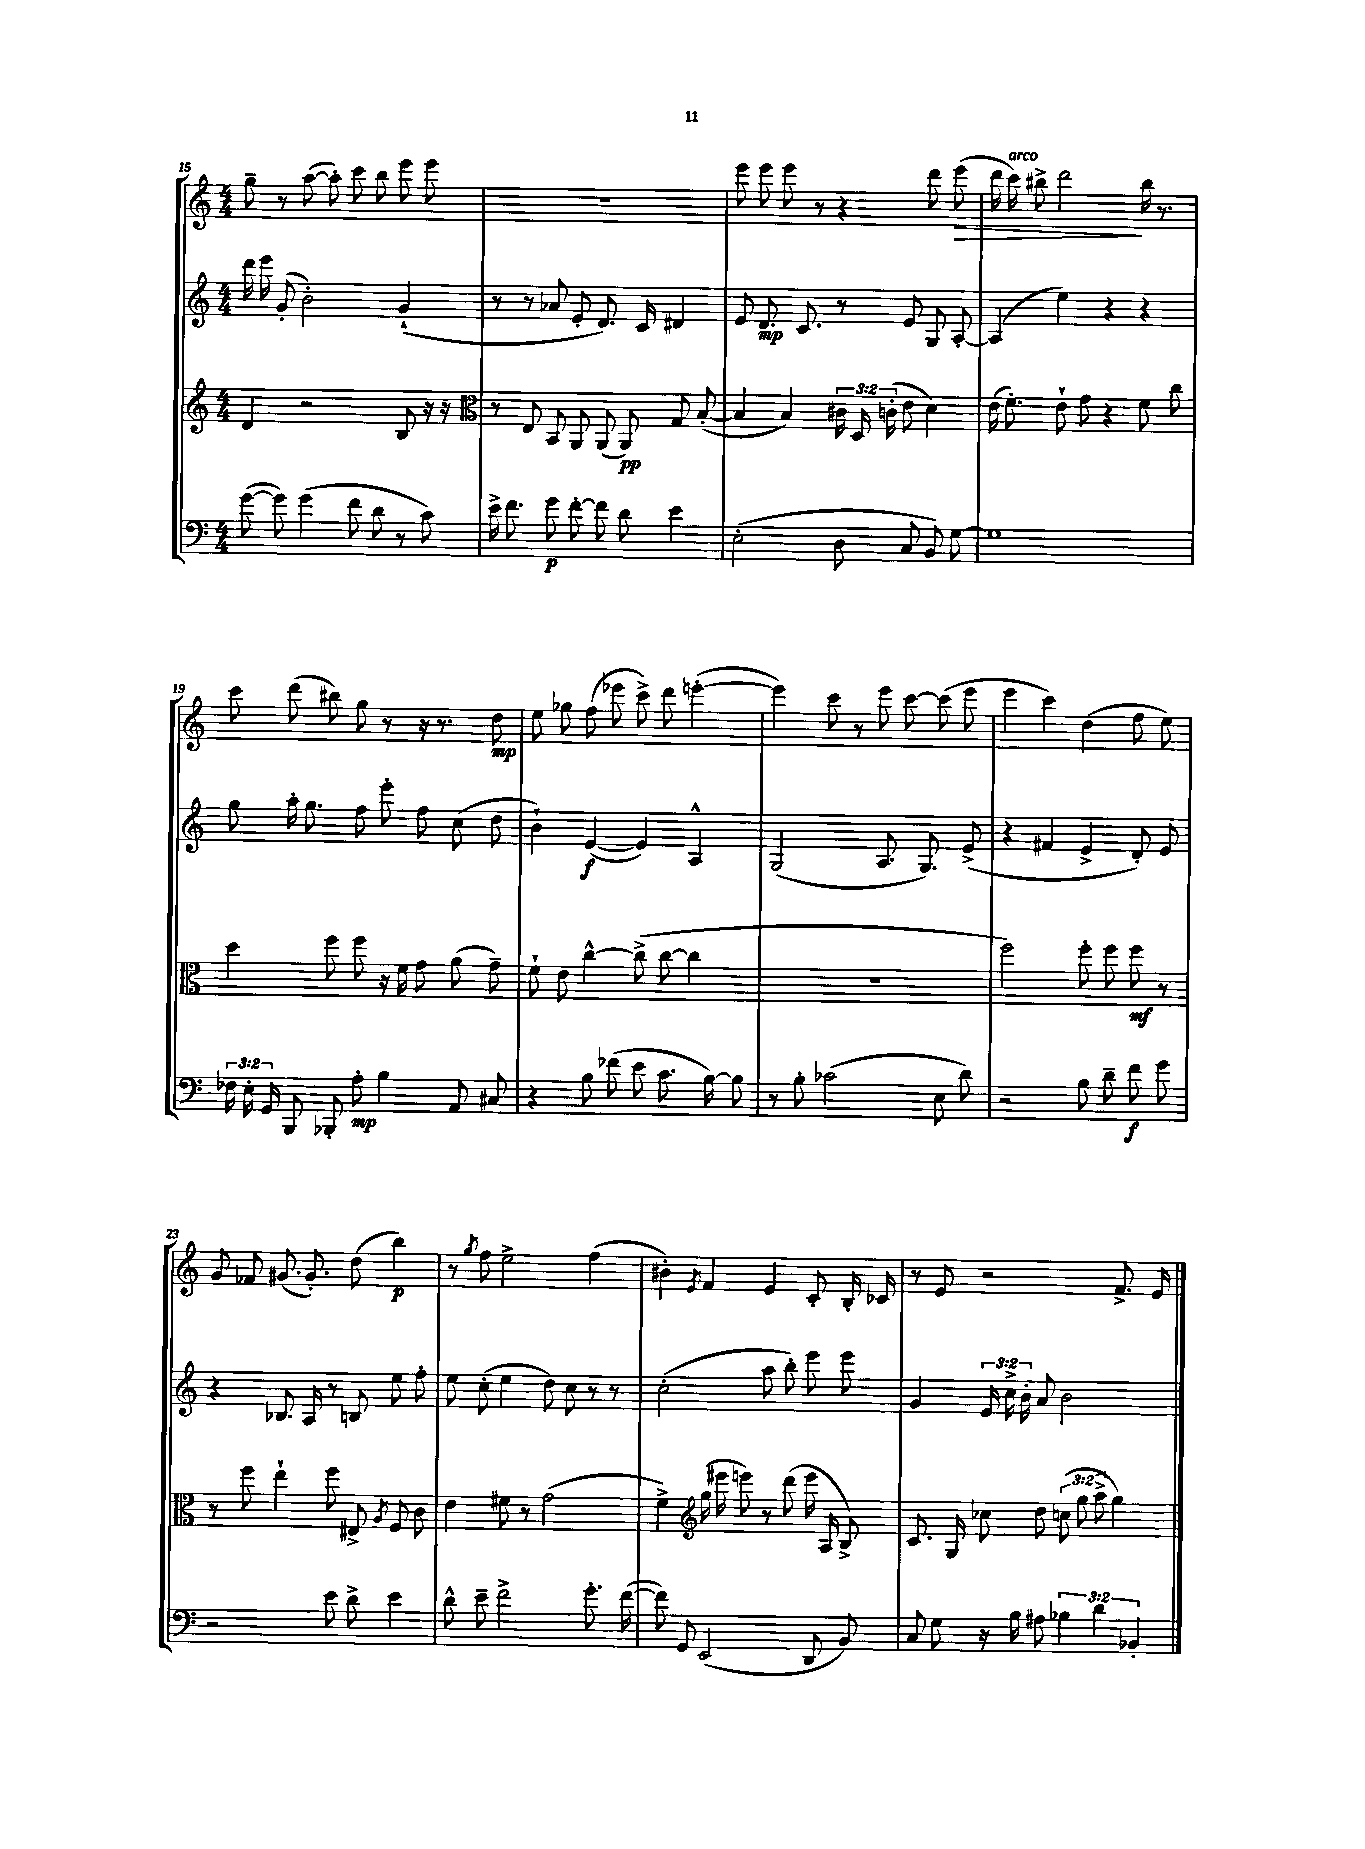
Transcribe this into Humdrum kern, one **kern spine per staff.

**kern	**dynam	**kern	**dynam	**kern	**dynam	**kern	**dynam
*part4	*part4	*part3	*part3	*part2	*part2	*part1	*part1
*staff4	*staff4	*staff3	*staff3	*staff2	*staff2	*staff1	*staff1
*clefF4	*	*clefG2	*	*clefG2	*	*clefG2	*
*k[]	*	*k[]	*	*k[]	*	*k[]	*
*M4/4	*	*M4/4	*	*M4/4	*	*M4/4	*
=15	=15	=15	=15	=15	=15	=15	=15
([8g\	.	4d/	.	16ddd\	.	8gg~\	.
.	.	.	.	16eee\	.	.	.
8g\])	.	.	.	(8g'/	.	8r	.
(4g\	.	2r	.	2b'\)	.	([8aa\	.
.	.	.	.	.	.	8aa'\])	.
8f\	.	.	.	.	.	8ccc\	.
8d\	.	.	.	.	.	8bb\	.
8r	.	8B/	.	(4g`/	.	8eee\	.
8c\)	.	16r	.	.	.	8eee\	.
.	.	16r	.	.	.	.	.
=16	=16	=16	=16	=16	=16	=16	=16
*	*	*clefC3	*	*	*	*	*
16e^\	.	8r	.	8r	.	1r	.
8.f\	.	.	.	.	.	.	.
.	.	8E/	.	8r	.	.	.
8g\	p	8BB/	.	8a-X/	.	.	.
[8f'\	.	8AA/	.	8e'/	.	.	.
8f\]	.	(8AA/	.	8.d/)	.	.	.
8d\	.	8AA/)	pp	.	.	.	.
.	.	.	.	16c/	.	.	.
4e\	.	8G/	.	4d#X/	.	.	.
.	.	([8B'/	.	.	.	.	.
=17	=17	=17	=17	=17	=17	=17	=17
(2E'\	.	4B/]	.	8e/	.	8eee\	.
.	.	.	.	8.d/	mp	8eee\	.
.	.	4B/)	.	.	.	8eee\	.
.	.	.	.	8.c/	.	.	.
.	.	.	.	.	.	8r	.
8D\	.	24c#X\	.	8r	.	4r	.
.	.	24D/	.	.	.	.	.
.	.	(24cn'\	.	.	.	.	.
8C/	.	8e\	.	8e/	.	.	.
8BB/)	.	4d\)	.	8G/	.	8ddd\	.
!	!	!	!	!	!	!	!LO:HP:b
[8G\	.	.	.	[8A'/	.	(8eee\	>
=18	=18	=18	=18	=18	=18	=18	=18
1G]	.	(16e\	.	(4A/]	.	16ddd\	.
!	!	!	!	!	!	!LO:TX:a:i:t=arco	!
.	.	8.f'\)	.	.	.	16ccc\)	.
.	.	.	.	.	.	8bb#X^\	.
.	.	8e`\	.	4ee\)	.	2ddd\	.
.	.	8g\	.	.	.	.	.
.	.	4r	.	4r	.	.	.
.	.	8f\	.	4r	.	16bb#\	]
.	.	.	.	.	.	8.r	.
.	.	8cc\	.	.	.	.	.
!!LO:LB:g=z
=19	=19	=19	=19	=19	=19	=19	=19
24F-X\	.	4dd\	.	8gg\	.	8ccc\	.
24E'\	.	.	.	.	.	.	.
24GG/	.	.	.	.	.	.	.
8BBB/	.	.	.	16aa'\	.	(8ddd\	.
.	.	.	.	8.gg\	.	.	.
8BBB-X'/	.	8ff\	.	.	.	8bb#X\)	.
8A'\	mp	8ff\	.	8ff\	.	8gg\	.
4B\	.	16r	.	8eee'\	.	8r	.
.	.	16f\	.	.	.	.	.
.	.	8g\	.	8ff\	.	16r	.
.	.	.	.	.	.	8.r	.
8AA/	.	(8a\	.	(8cc\	.	.	.
8C#X/	.	8g~\)	.	8dd\	.	8dd\	mp
=20	=20	=20	=20	=20	=20	=20	=20
4r	.	8f`\	.	4b`\)	.	8ee\	.
.	.	8e\	.	.	.	8gg-X\	.
8B\	.	[4cc^^\	.	([4e/	f	(8ff\	.
(8f-X\	.	.	.	.	.	8eee-X\	.
8e\	.	(8cc^\]	.	4e/])	.	8ccc^\)	.
8.c\	.	[8cc\	.	.	.	8ddd\	.
.	.	4cc\]	.	4A^^/	.	([4eeen'\	.
[16B\)	.	.	.	.	.	.	.
8B\]	.	.	.	.	.	.	.
=21	=21	=21	=21	=21	=21	=21	=21
8r	.	1r	.	(2G/	.	4eee\])	.
8B'\	.	.	.	.	.	.	.
(2c-X\	.	.	.	.	.	8ccc\	.
.	.	.	.	.	.	8r	.
.	.	.	.	8.A/	.	8eee\	.
.	.	.	.	.	.	[8ccc\	.
.	.	.	.	8.G/)	.	.	.
8E\	.	.	.	.	.	(8ccc\]	.
8d\)	.	.	.	(8e^/	.	8eee\	.
=22	=22	=22	=22	=22	=22	=22	=22
2r	.	2ff\)	.	4r	.	4eee\	.
.	.	.	.	4f#X/	.	4ccc\)	.
8B\	.	8ff'\	.	4e^/	.	(4dd\	.
8d~\	.	8ff\	.	.	.	.	.
8f\	f	8ff\	mf	8d'/)	.	8ff\	.
8g\	.	8r	.	8e/	.	8ee\)	.
!!LO:LB:g=z
=23	=23	=23	=23	=23	=23	=23	=23
2r	.	8r	.	4r	.	8g/	.
.	.	8ff\	.	.	.	8f-X/	.
.	.	4ee`\	.	8.B-X/	.	(8.g#X/	.
.	.	.	.	16A/	.	8.g#'/)	.
8e\	.	8ff\	.	8r	.	.	.
8d^\	.	8E#X^/	.	8Bn/	.	(8dd\	.
.	.	8qA/	.	.	.	.	.
4e\	.	8F/	.	8ee\	.	4bb\)	p
.	.	8c\	.	8ff'\	.	.	.
=24	=24	=24	=24	=24	=24	=24	=24
8d^^\	.	4e\	.	8ee\	.	8r	.
.	.	.	.	.	.	8qgg/	.
8e~\	.	.	.	(8cc'\	.	8ff\	.
2f^\	.	8f#X\	.	4ee\	.	2ee^\	.
.	.	8r	.	.	.	.	.
.	.	(2g\	.	8dd\)	.	.	.
.	.	.	.	8cc\	.	.	.
8.g'\	.	.	.	8r	.	(4ff\	.
.	.	.	.	8r	.	.	.
([16f\	.	.	.	.	.	.	.
=25	=25	=25	=25	=25	=25	=25	=25
8f\])	.	4f^\)	.	(2cc'\	.	4b#X'\)	.
8GG/	.	.	.	.	.	.	.
*	*	*clefG2	*	*	*	*	*
.	.	.	.	.	.	8qe/	.
(2EE/	.	(16gg\	.	.	.	4f/	.
.	.	16eee#X\	.	.	.	.	.
.	.	8eeen\)	.	.	.	.	.
.	.	8r	.	8aa\	.	4e/	.
.	.	(8ddd\	.	8bb'\)	.	.	.
8DD/	.	16eee\	.	8eee\	.	8c'/	.
.	.	16A/	.	.	.	.	.
8BB/)	.	8B^/)	.	8eee\	.	16B'/	.
.	.	.	.	.	.	16c-X/	.
=26	=26	=26	=26	=26	=26	=26	=26
8C/	.	8.c/	.	4g/	.	8r	.
8G\	.	.	.	.	.	8e/	.
.	.	16G/	.	.	.	.	.
16r	.	8cc-X\	.	24e/	.	2r	.
.	.	.	.	24cc^\	.	.	.
16B\	.	.	.	.	.	.	.
.	.	.	.	24b'\	.	.	.
8A#X\	.	8dd\	.	8a/	.	.	.
6B-X\	.	(12ccn\	.	2b\	.	.	.
.	.	12gg\	.	.	.	.	.
6d\	.	12aa^\	.	.	.	.	.
.	.	4gg\)	.	.	.	8.f^/	.
6BB-X'/	.	.	.	.	.	.	.
.	.	.	.	.	.	16e/	.
==	==	==	==	==	==	==	==
*-	*-	*-	*-	*-	*-	*-	*-
